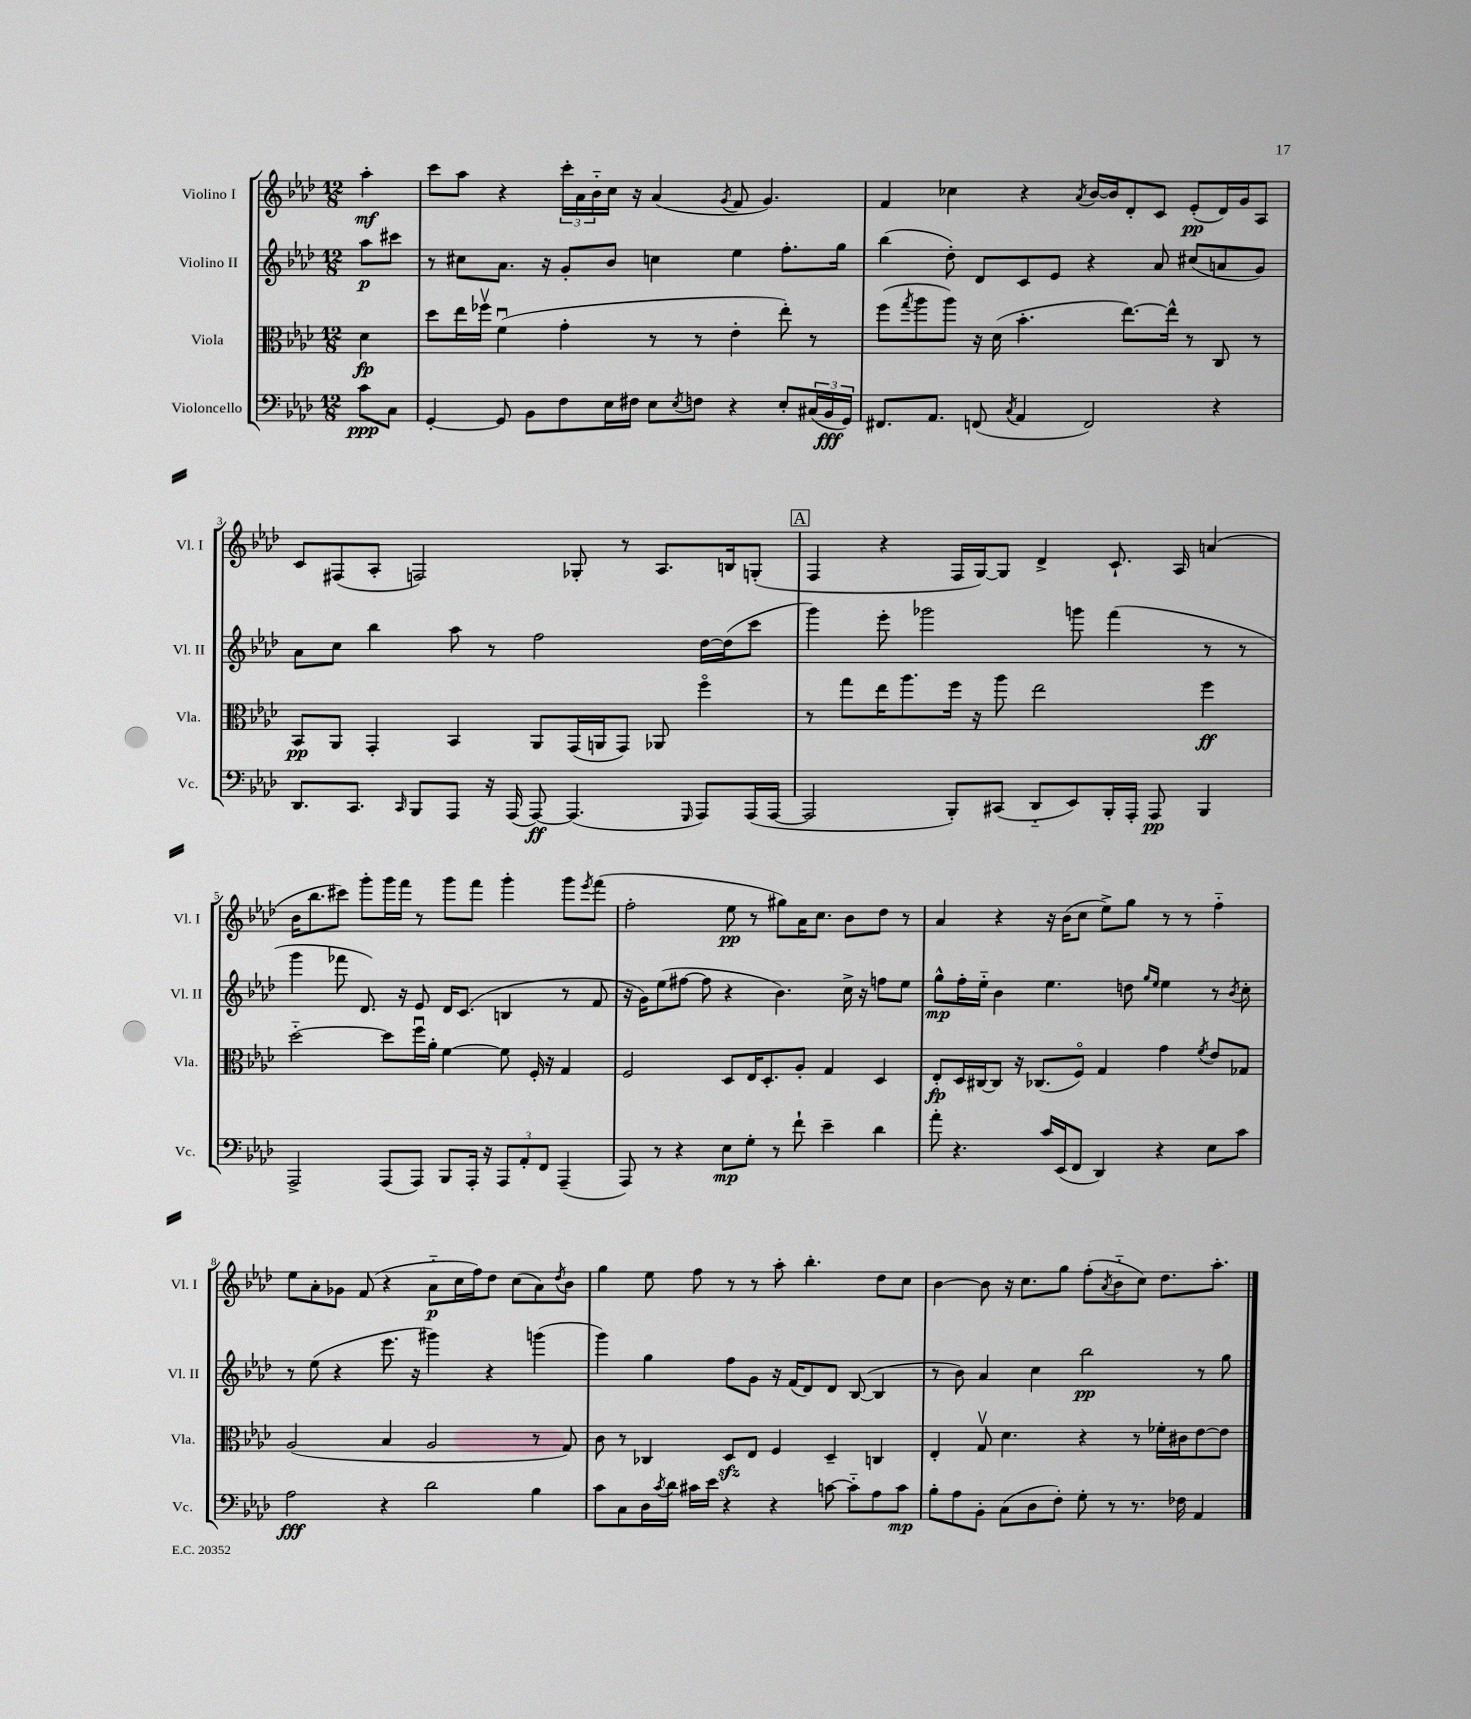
<<
\new StaffGroup <<
\new Staff = "s0" \with { instrumentName = "Violino I" shortInstrumentName = "Vl. I" } {
    \clef treble \key aes \major \numericTimeSignature \time 12/8 \partial 4
    aes''4-.\mf |
    c'''8 aes''8 r4 \tuplet 3/2 { c'''16-. aes'16 bes'16-_ } c''16 r16 aes'4( \acciaccatura { g'8 } f'8 g'4.) |
    f'4 ces''4 r4 \acciaccatura { aes'8 } bes'16~ bes'16 des'8-. c'8 ees'8-.\pp( des'16) g'16 aes8 |
    c'8 fis8( aes8-. f2) ges8-. r8 aes8. b16 g8-.( |
    \mark \markup { \box "A" } f4 r4 f16 g16~) g8 des'4-> c'8.-! aes16 a'4( |
    bes'16 bes''8. cis'''8) g'''8-. g'''16 f'''16 r8 g'''8 f'''8 g'''4-. g'''8 \acciaccatura { ees'''8 } f'''8( |
    f''2-. ees''8\pp r8 gis''8) aes'16 c''8. bes'8 des''8 r8 |
    aes'4 r4 r16 bes'16( c''8 ees''8->) g''8 r8 r8 f''4-_ |
    ees''8 aes'8-. ges'8 f'8( r4 aes'8-_\p c''16 f''16) des''8 c''8( aes'8) \acciaccatura { des''8 } bes'8 |
    g''4 ees''8 f''8 r8 r8 aes''8-. bes''4.-. des''8 c''8 |
    bes'4~ bes'8 r16 c''8. g''8 f''8-.( \acciaccatura { aes'8 } bes'8-_ c''8) des''8. aes''8.-. \bar "|." |
}
\new Staff = "s1" \with { instrumentName = "Violino II" shortInstrumentName = "Vl. II" } {
    \clef treble \key aes \major \numericTimeSignature \time 12/8 \partial 4
    aes''8\p cis'''8 |
    r8 cis''8 aes'8. r16 g'8-. bes'8 c''4 ees''4 f''8.-. g''16 |
    bes''4( des''8-.) des'8 c'8 ees'8 r4 aes'8 cis''8( a'8 g'8) |
    aes'8 c''8 bes''4 aes''8 r8 f''2 des''16~ des''16( c'''8 |
    \mark \markup { \box "A" } g'''4) ees'''8-. ges'''2 g'''8 f'''4( r8 r8 |
    g'''4 fes'''8 des'8.) r16 ees'8 des'16 c'8.( b4 r8 f'8 |
    r16 g'16) ees''8( fis''8~ fis''8 r4 bes'4.) c''16-> r16 f''8 ees''8 |
    g''8-^\mp f''16-. ees''16-_ bes'4 ees''4. d''8 \grace { g''16 ees''16 } ees''4 r8 \acciaccatura { bes'8 } c''8-. |
    r8 ees''8( r4 ees'''8. r16 gis'''4) r4 g'''4( |
    g'''4) g''4 f''8 g'8 r16 f'16( des'8) des'8 bes8~( bes4 |
    r8 bes'8) aes'4 c''4 bes''2\pp r8 g''8 \bar "|." |
}
\new Staff = "s2" \with { instrumentName = "Viola" shortInstrumentName = "Vla." } {
    \clef alto \key aes \major \numericTimeSignature \time 12/8 \partial 4
    des'4\fp |
    des''8 ees''16 fes''16\upbow f'4\downbow( g'4-. r8 r8 ees'4-. ees''8-.) r8 |
    f''8( \acciaccatura { g''8 } aes''8 aes''8) r16 des'16( bes'4.-. ees''8.~) ees''16-^ r8 c8 r8 |
    bes,8\pp aes,8 g,4-. bes,4 aes,8 g,16( a,16 g,8) aes,8 f''4\flageolet |
    \mark \markup { \box "A" } r8 g''8 ees''16 aes''8. f''16 r16 aes''8 ees''2 f''4\ff |
    des''2~-_ des''8 f''16\downbow aes'16-. f'4~ f'8 f16-. r16 g4 |
    f2 des8 ees16 des8.-. aes8-. g4 des4 |
    ees8-.\fp des16 cis16~ cis8 r16 ces8.( f8\flageolet) g4 g'4 \acciaccatura { f'8 } ees'8 ges8 |
    aes2( bes4 aes2 r8 g8) |
    c'8 r8 ces4 des8\sfz ees8 f4 des4-- c4 |
    ees4-. g8\upbow des'4. r4 r8 fes'16-. cis'16 ees'8~ ees'8 \bar "|." |
}
\new Staff = "s3" \with { instrumentName = "Violoncello" shortInstrumentName = "Vc." } {
    \clef bass \key aes \major \numericTimeSignature \time 12/8 \partial 4
    c'8\ppp c8 |
    g,4~-. g,8 bes,8 f8 ees16 fis16 ees8 \acciaccatura { ees8 } f8 r4 ees8-. \tuplet 3/2 { cis16( bes,16\fff g,16) } |
    fis,8. aes,8. f,8( \acciaccatura { c8 } aes,4 f,2) r4 |
    des,8. c,8. \grace { c,16 } bes,,8 aes,,8 r16 aes,,16( aes,,8~\ff) aes,,4.( \grace { g,,16 } aes,,8) aes,,16( aes,,16~ |
    \mark \markup { \box "A" } aes,,2 bes,,8-.) cis,8( des,8-_ ees,8) bes,,16-. aes,,16-. aes,,8\pp bes,,4 |
    aes,,2-> aes,,8( aes,,8) bes,,8 aes,,16-. r16 \tuplet 3/2 { aes,,8 aes,8-. f,8 } aes,,4--( |
    aes,,8) r8 r4 ees8\mp g8-. r8 f'8-! ees'4-- des'4 |
    aes'8-. r4. c'16 ees,16( f,8 des,4) r4 ees8 c'8 |
    aes2\fff r4 des'2 bes4 |
    c'8 c8 des16 \acciaccatura { c'8 } des'16 cis'16 ees'16 r4 r4 c'8~ c'8-_ aes8 c'8\mp |
    bes8-. aes8 bes,8-. c8( des8 f8-.) g8-. r8 r8. fes16 aes,4 \bar "|." |
}
>>
>>
